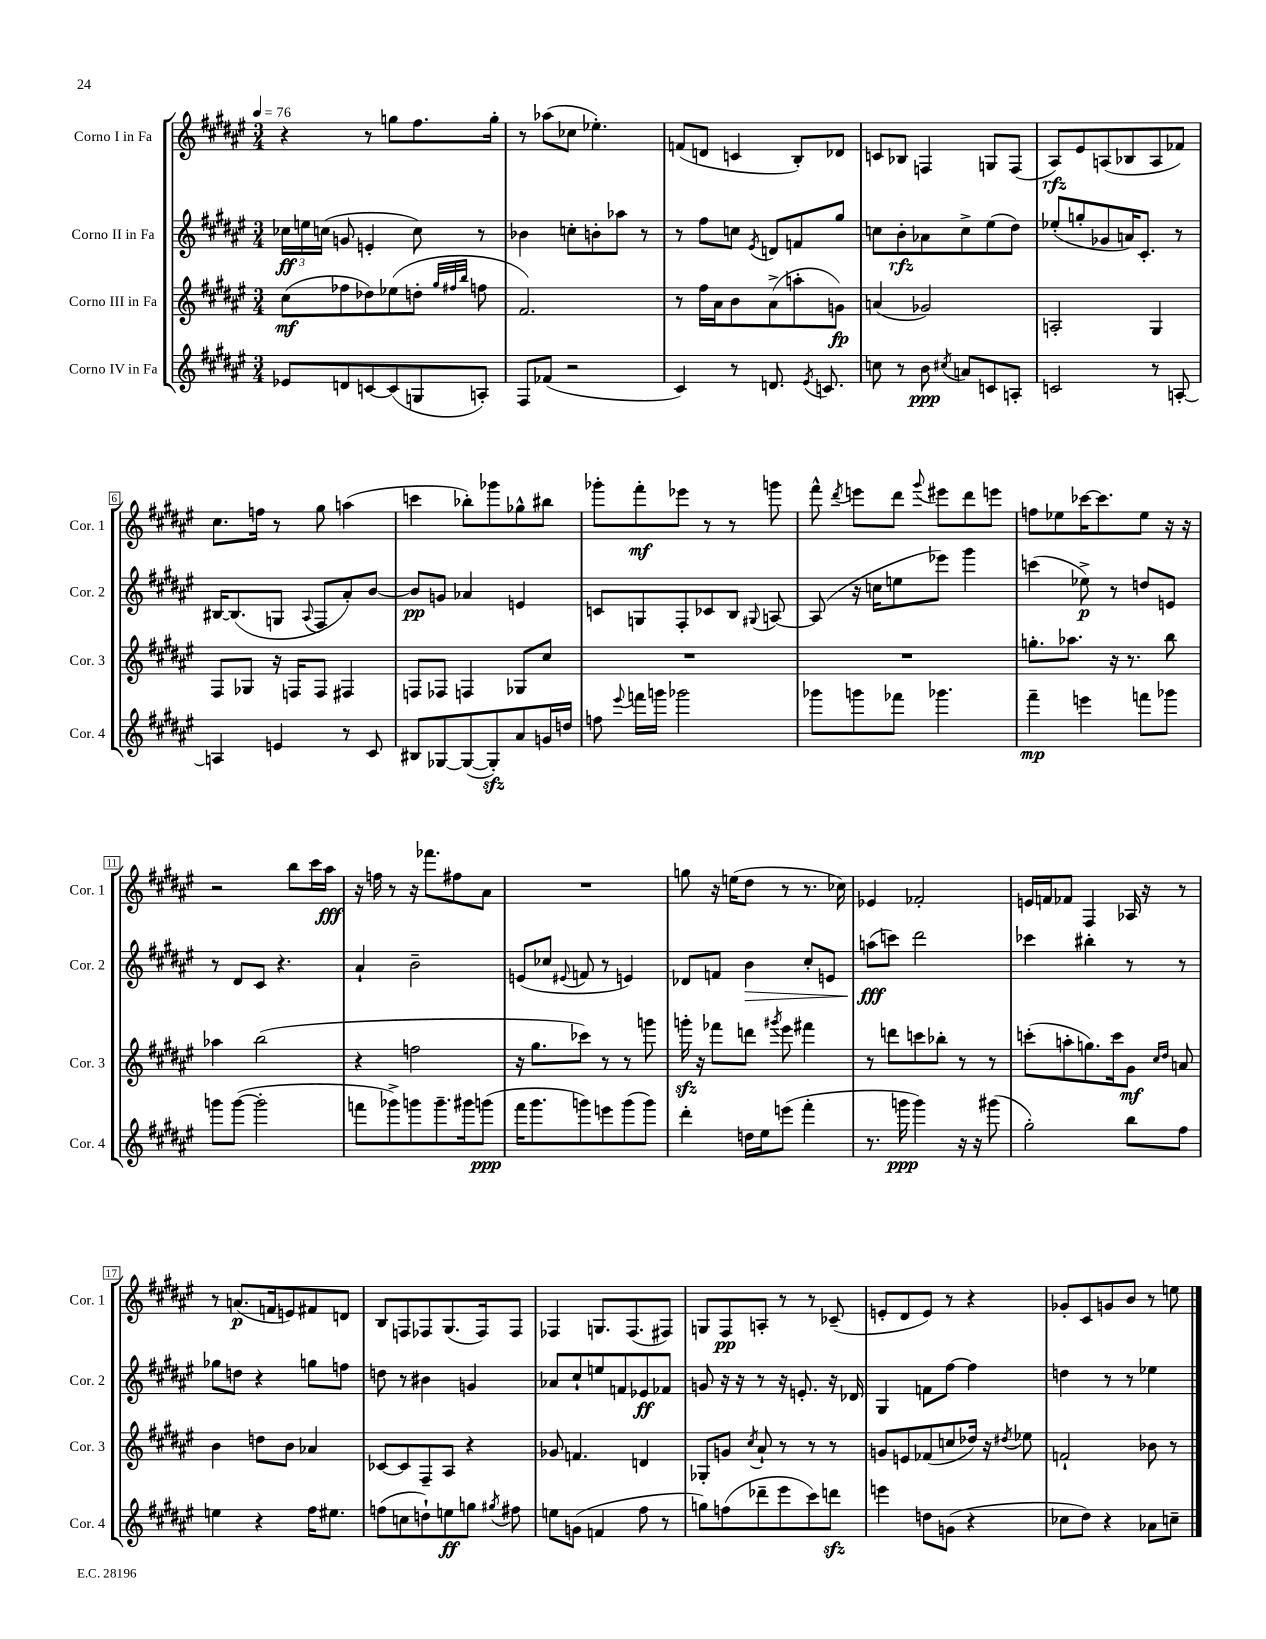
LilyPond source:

<<
\new StaffGroup <<
\new Staff = "s0" \with { instrumentName = "Corno I in Fa" shortInstrumentName = "Cor. 1" } {
    \clef treble \key fis \major \numericTimeSignature \time 3/4 \tempo 4 = 76
    \autoBeamOff r4 r8 g''8[ fis''8. g''16]-. |
    r8 aes''8[( ces''8] ees''4.-.) |
    f'8[( d'8] c'4 b8[-.) des'8] |
    c'8[ bes8] f4 g8[ f8]( |
    ais8[\rfz) eis'8 a8( bes8 a8 fes'8]) |
    cis''8.[ f''16] r8 gis''8 a''4( |
    c'''4 bes''8[-.) ges'''8 ges''8-^ bis''8] |
    ges'''8[-. fis'''8-.\mf ees'''8] r8 r8 g'''8 |
    fis'''8-^ \acciaccatura { dis'''8 } e'''8[ dis'''8] \appoggiatura { gis'''8 } eis'''8[ dis'''8 e'''8] |
    f''8[ ees''8 ces'''16~ ces'''8. ees''8] r16 r16 |
    r2 b''8[ cis'''16 ais''16]\fff |
    r16 f''16 r8 r16 fes'''8.[ fis''8 ais'8] |
    R2. |
    g''8 r16 e''16[( dis''8] r8 r8. ces''16) |
    ees'4 fes'2-. |
    e'16[ f'16 fes'8] fis4 aes16 r16 r8 |
    r8 a'8.[\p( f'16 e'8) fis'8 d'8] |
    b8[ f8 fes8 gis8.( fes16) fes8] |
    fes4 g8.[ fes8.( fis8]) |
    g8[ fis8\pp a8]-. r8 r8 ces'8--( |
    e'8[-. dis'8 e'8]) r8 r4 |
    ges'8[-. cis'8 g'8 b'8] r8 e''8 \bar "|." |
}
\new Staff = "s1" \with { instrumentName = "Corno II in Fa" shortInstrumentName = "Cor. 2" } {
    \clef treble \key fis \major \numericTimeSignature \time 3/4
    \autoBeamOff \tuplet 3/2 { ces''16[\ff e''16 c''16]( } g'8 e'4-. c''8) r8 |
    bes'4 c''8[-. b'8-. aes''8] r8 |
    r8 fis''8[ c''8] \acciaccatura { eis'8 } d'8[ f'8 gis''8] |
    c''8[ b'8-.\rfz aes'8 c''8-> eis''8( dis''8]) |
    ees''8[-.( g''8-. ges'8 a'16) cis'8.]-. r8 |
    bis16[~ bis8.( g8] \appoggiatura { ais8 } fis8[ ais'8-.) b'8]~ |
    b'8[\pp g'8] aes'4 e'4 |
    c'8[ g8 fis8-. ces'8 b8] \appoggiatura { gis8 } a8~ |
    a8( r16 c''16[ e''8 ees'''8]) gis'''4 |
    c'''4( ees''8->\p) r8 d''8[ e'8] |
    r8 dis'8[ cis'8] r4. |
    ais'4-! b'2-- |
    e'8[( ces''8] \appoggiatura { eis'8 } f'8 r8 e'4) |
    des'8[ f'8] b'4\> cis''8[-. e'8] |
    a''8[\fff\!( c'''8]) dis'''2 |
    ces'''4 bis''4-. r8 r8 |
    ges''8[ d''8] r4 g''8[ f''8] |
    d''8 r8 bis'4 g'4 |
    aes'8[ cis''8-! e''8 f'8 ees'8\ff fes'8] |
    g'8 r16 r16 r8 r16 e'8.-. r16 des'16 |
    gis4 f'8[ fis''8]~ fis''4 |
    d''4 r8 r8 ees''4 \bar "|." |
}
\new Staff = "s2" \with { instrumentName = "Corno III in Fa" shortInstrumentName = "Cor. 3" } {
    \clef treble \key fis \major \numericTimeSignature \time 3/4
    \autoBeamOff cis''8[\mf( fes''8 des''8) ees''8( d''8]-. \grace { gis''32[ fis''32 b''32] } f''8 |
    fis'2.) |
    r8 fis''16[ ais'16 b'8 ais'8->( a''8-. g'8]\fp) |
    a'4( ges'2) |
    a2-. gis4 |
    fis8[ ges8] r16 f16[ f8] fis4 |
    f8[ fes8] f4 ges8[ cis''8] |
    R2. |
    R2. |
    g''8.[-. aes''8.] r16 r8. b''8 |
    aes''4 b''2( |
    r4 f''2 |
    r16 gis''8.[ ces'''8]) r8 r8 g'''8 |
    g'''16-.\sfz r16 fes'''8[ d'''8] \acciaccatura { gis'''8 } eis'''8 fis'''4 |
    r8 d'''8[ c'''8 bes''8]-. r8 r8 |
    c'''8[-.( a''8-. g''8.) c'''16 gis'8]\mf \grace { cis''16[ dis''16] } a'8 |
    b'4 d''8[ b'8] aes'4 |
    ces'8[~ ces'8 fis8-- ais8] r4 |
    ges'8 f'4. d'4 |
    ges8[-. g'8] \acciaccatura { cis''8 } ais'8-! r8 r8 r8 |
    g'8[ e'8 fes'8( c''8 des''16]) r16 \acciaccatura { dis''8 } ees''8 |
    f'2-! bes'8 r8 \bar "|." |
}
\new Staff = "s3" \with { instrumentName = "Corno IV in Fa" shortInstrumentName = "Cor. 4" } {
    \clef treble \key fis \major \numericTimeSignature \time 3/4
    \autoBeamOff ees'8[ d'8 c'8~ c'8( g8 a8]-.) |
    fis8[ fes'8]( r2 |
    cis'4) r8 d'8. \acciaccatura { eis'8 } c'8. |
    c''8 r8 b'8\ppp \acciaccatura { cis''8 } a'8[ c'8 a8]-. |
    c'2 r8 a8~-. |
    a4 e'4 r8 cis'8 |
    bis8[ ges8~ ges8~( ges8-.\sfz) ais'8 g'16 d''16] |
    f''8 \appoggiatura { eis'''8 } f'''16[ g'''16] ges'''2 |
    ges'''8[ g'''8 fes'''8] ges'''4. |
    fis'''4--\mp e'''4 f'''8[ ges'''8] |
    g'''8[ g'''8]~( g'''2-. |
    f'''8[ ges'''8->) g'''8 g'''8.-- gis'''16 g'''8]\ppp( |
    fis'''16[ gis'''8. g'''8) e'''8 g'''8( g'''8]) |
    dis'''4-. d''16[ eis''16 e'''8]( fis'''4-. |
    r8. g'''16\ppp g'''4) r16 r16 gis'''8( |
    gis''2-.) b''8[ fis''8] |
    e''4 r4 fis''16[ eis''8.] |
    f''8[( c''8 d''8-!) e''8\ff g''8] \acciaccatura { gis''8 } fis''8 |
    e''8[ g'8]( f'4 fis''8 r8 |
    g''8[) f''8( des'''8-- eis'''8 cis'''8) d'''8]\sfz |
    e'''4 d''8[ g'8]( r4 |
    ces''8[ dis''8]) r4 aes'8[ c''8]-- \bar "|." |
}
>>
>>
\layout { \context { \Score \override BarNumber.stencil = #(make-stencil-boxer 0.1 0.3 ly:text-interface::print) } }
